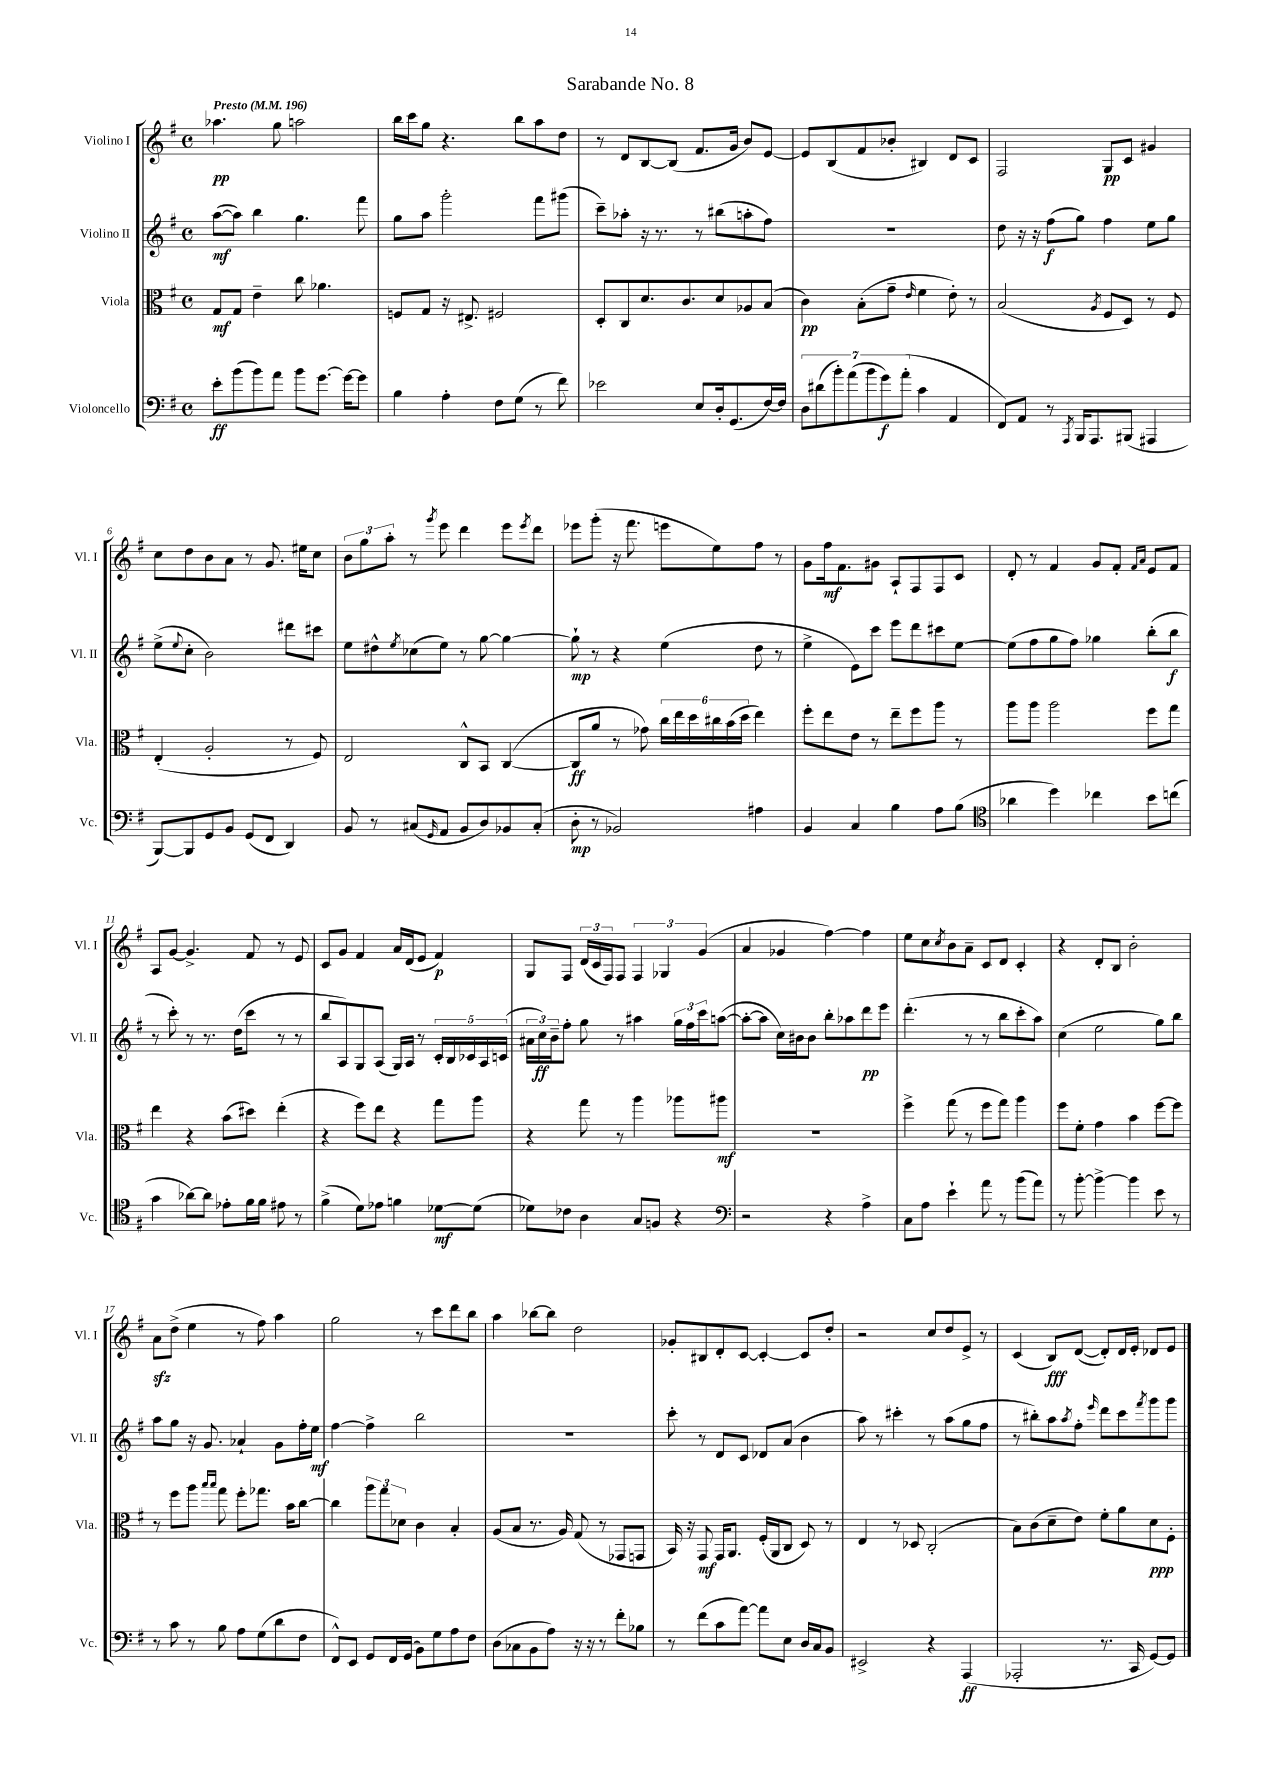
\header { title = "Sarabande No. 8" }
<<
\new StaffGroup <<
\new Staff = "s0" \with { instrumentName = "Violino I" shortInstrumentName = "Vl. I" } {
    \clef treble \key g \major \defaultTimeSignature \time 4/4 \tempo "Presto" 4 = 196
    aes''4.\pp g''8 a''2 |
    b''16 c'''16 g''8 r4. b''8 a''8 d''8 |
    r8 d'8 b8~ b8( fis'8. g'16 b'8) e'8~ |
    e'8 b8( fis'8 bes'8-. bis4) d'8 c'8 |
    fis2 g8\pp c'8 gis'4 |
    c''8 d''8 b'8 a'8 r8 g'8. eis''16 c''8 |
    \tuplet 3/2 { b'8 g''8 a''8-. } r8 \acciaccatura { g'''8 } e'''8 d'''4 e'''8 \acciaccatura { e'''8 } d'''8 |
    ees'''8 g'''8-.( r16 fis'''8. e'''8 e''8) fis''8 r8 |
    g'8 fis''16\mf fis'8. gis'8 a8-! fis8 fis8 c'8 |
    d'8-. r8 fis'4 g'8 fis'8-. \grace { fis'16 a'16 } e'8 fis'8 |
    a8 g'8~ g'4.-> fis'8 r8 e'8 |
    c'8 g'8 fis'4 a'16 d'16( e'8 fis'4\p) |
    g8 fis8 \tuplet 3/2 { d'16( c'16 fis16) } fis8 \tuplet 3/2 { fis4 ges4 g'4( } |
    a'4 ges'4 fis''4~) fis''4 |
    e''8 c''8 \acciaccatura { c''8 } b'8 a'8-- c'8 d'8 c'4-. |
    r4 d'8-. b8 b'2-. |
    a'8\sfz d''8->( e''4 r8 fis''8) a''4 |
    g''2 r8 c'''8 d'''8 b''8 |
    a''4 bes''8~ bes''8 d''2 |
    ges'8-. bis8 d'8-. c'8~ c'4~-. c'8 d''8-. |
    r2 c''8 d''8 e'8-> r8 |
    c'4( b8\fff) d'8~( d'8-.) d'16 e'16-. des'8 e'8 \bar "|." |
}
\new Staff = "s1" \with { instrumentName = "Violino II" shortInstrumentName = "Vl. II" } {
    \clef treble \key g \major \defaultTimeSignature \time 4/4
    a''8~\mf( a''8) b''4 g''4. fis'''8 |
    g''8 a''8 g'''2-. fis'''8 gis'''8( |
    c'''8--) aes''8-. r16 r8. r8 bis''8( a''8-. fis''8) |
    R1 |
    d''8 r16 r16 fis''8\f( g''8) fis''4 e''8 g''8 |
    e''8->( \appoggiatura { e''8 } c''8-. b'2) dis'''8 cis'''8 |
    e''8 dis''8-^ \acciaccatura { e''8 } ces''8( e''8) r8 g''8~ g''4~ |
    g''8-!\mp r8 r4 e''4( d''8 r8 |
    e''4-> e'8) c'''8 e'''8 d'''8 cis'''8 e''8~ |
    e''8( fis''8 g''8 fis''8) ges''4 b''8-.( b''8\f |
    r8 c'''8-.) r8 r8. d''16( c'''8 r8 r8 |
    b''8 a8) g8 a8( g16) a16 r8 \tuplet 5/4 { c'16-. b16 ces'16 a16 c'16( } |
    \tuplet 3/2 { ais'16 c''16\ff) b'16-- } fis''8-. g''8 r8 ais''4 \tuplet 3/2 { g''16 fis''16 c'''16 } a''8~( |
    a''8~-. a''8 c''16) bis'16 bis'8 b''8-. aes''8 d'''8\pp e'''8 |
    d'''4.-.( r8 r8 b''8 c'''8-. a''8) |
    c''4( e''2 g''8) b''8 |
    a''8 g''8 r16 g'8. aes'4-! g'8 fis''16-. e''16\mf |
    fis''4~ fis''4-> b''2 |
    R1 |
    c'''8-. r8 d'8 c'8 des'8 a'8( b'4 |
    a''8) r8 cis'''4-. r8 a''8( g''8 fis''8 |
    r8 bis''8-.) a''8 \acciaccatura { a''8 } fis''8-. \grace { e'''16 } d'''8 c'''8 \acciaccatura { fis'''8 } g'''8 g'''8 \bar "|." |
}
\new Staff = "s2" \with { instrumentName = "Viola" shortInstrumentName = "Vla." } {
    \clef alto \key g \major \defaultTimeSignature \time 4/4
    g8\mf g8 e'4-- c''8 aes'4. |
    f8 g8 r16 eis8.-> fis2 |
    d8-. c8 d'8. c'8. d'8 aes8 b8( |
    c'4\pp) b8-.( g'8-- \grace { e'16 } fis'4 e'8-.) r8 |
    b2( \acciaccatura { a8 } fis8 d8) r8 fis8 |
    e4-.( a2-. r8 fis8) |
    e2 c8-^ b,8 c4~( |
    c8\ff a'8 r8 ges'8) \tuplet 6/4 { c''16 e''16 d''16 cis''16 b'16( d''16 } e''4) |
    fis''8-. e''8 e'8 r8 e''8-- fis''8 a''8 r8 |
    a''8 a''8 a''2 fis''8 g''8 |
    e''4 r4 b'8( dis''8) e''4-.( |
    r4 fis''8) e''8 r4 g''8 a''8 |
    r4 g''8 r8 a''4 aes''8 ais''8\mf |
    R1 |
    fis''4-> g''8( r8 fis''8 g''8) a''4 |
    fis''8 fis'8-. g'4 b'4 fis''8~ fis''8 |
    r8 fis''8 a''8 \grace { b''16 b''16 } g''8 fis''8-. ges''8. b'16 c''8~ |
    c''4 \tuplet 3/2 { a''8 g''8 des'8 } c'4 b4-. |
    a8( b8 r8. a16) g8( r8 ges,8 g,8 |
    b,16) r16 g,8\mf g,16 a,8. fis16-.( a,16 c8 d8) r8 |
    e4 r8 des8 c2-.( |
    b8) c'8( d'8-- e'8) fis'8-. a'8 d'8\ppp fis8-. \bar "|." |
}
\new Staff = "s3" \with { instrumentName = "Violoncello" shortInstrumentName = "Vc." } {
    \clef bass \key g \major \defaultTimeSignature \time 4/4
    e'8-.\ff b'8( b'8) a'8 b'8 g'8.~ g'16~ g'8 |
    b4 a4-. fis8 g8( r8 fis'8) |
    ees'2 e8 d16-. g,8.( fis16~) fis16 |
    \tuplet 7/4 { d8 dis'8( b'8-.) a'8( b'8 g'8\f) a'8-.( } c'4 a,4 |
    fis,8) a,8 r8 \acciaccatura { a,,8 } b,,16 a,,8. bis,,8( ais,,4 |
    b,,8~) b,,8 g,8 b,8 g,8( fis,8 d,4) |
    b,8 r8 cis8( \grace { g,16 } a,8 b,8 d8) bes,8 cis8-.( |
    d8-.\mp r8 bes,2) ais4 |
    b,4 c4 b4 a8 b8( |
    \clef tenor aes'4 d''4) ces''4 b'8 c''8( |
    g'4 aes'8~) aes'8 ees'8-. fis'16 fis'16 eis'8 r8 |
    fis'4->( d'8) ees'8 f'4 des'8~\mf des'8( |
    des'8) ces'8 a4 g8 f8 r4 |
    \clef bass r2 r4 a4-> |
    c8 a8 e'4-! a'8 r8 b'8( a'8) |
    r8 b'8~-. b'4~-> b'4 e'8 r8 |
    r8 c'8 r8 b8 a8 g8( d'8 fis8 |
    fis,8-^) e,8 g,8 fis,16 g,16( b,8) g8 a8 fis8 |
    d8( ces8 b,8 a8) r16 r16 r8 fis'8-. bes8 |
    r8 fis'8( c'8 a'8~) a'8 e8 d16 c16 b,8 |
    eis,2-> r4 a,,4\ff( |
    aes,,2-. r8. c,16 g,8~) g,8 \bar "|." |
}
>>
>>
